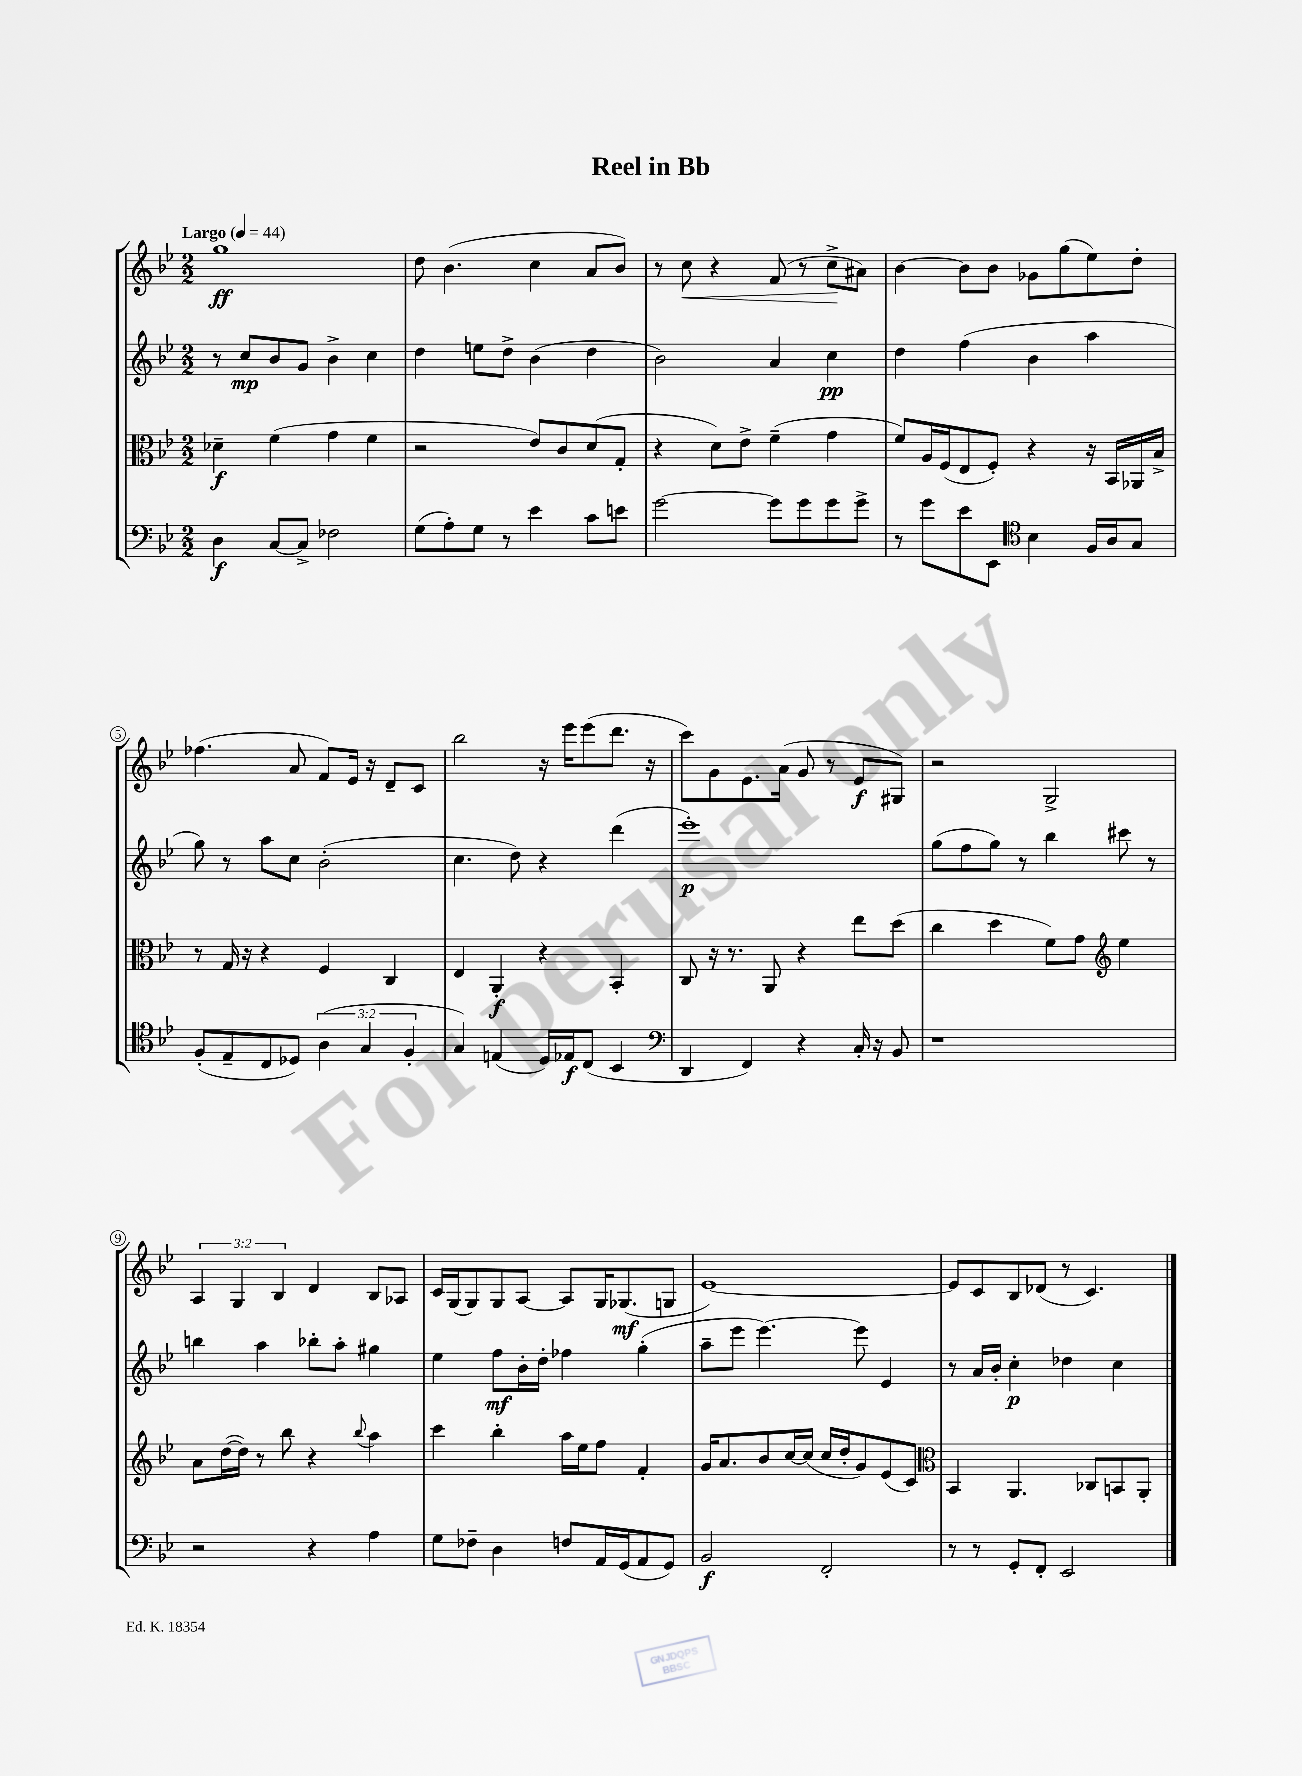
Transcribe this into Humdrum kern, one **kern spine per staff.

**kern	**kern	**kern	**kern
*staff4	*staff3	*staff2	*staff1
*clefF4	*clefC3	*clefG2	*clefG2
*k[b-e-]	*k[b-e-]	*k[b-e-]	*k[b-e-]
*M2/2	*M2/2	*M2/2	*M2/2
*MM44	*MM44	*MM44	*MM44
4D	4d-~	8r	1gg
.	.	8cc	.
[8C	(4f	8b-	.
8C^]	.	8g	.
2F-	4g	4b-^	.
.	4f	4cc	.
=	=	=	=
(8G	2r	4dd	8dd
8A')	.	.	(4.b-
8G	.	8ee	.
8r	.	8dd^	.
4e-	8e-)	(4b-	4cc
.	8c	.	.
8c	(8d	4dd	8a
8e	8G'	.	8b-)
=	=	=	=
[2g	4r	2b-)	8r
.	.	.	8cc
.	8d)	.	4r
.	8e-^	.	.
8g]	(4f~	4a	(8f
8g	.	.	8r
8g	4g	4cc	8cc^
8g^	.	.	8a#)
=	=	=	=
8r	8f)	4dd	[4b-
8g	16A	.	.
.	(16F	.	.
8e-	8E-	(4ff	8b-]
8EE-	8F')	.	8b-
*clefC4	*	*	*
4B-	4r	4b-	8g-
.	.	.	(8gg
16F	16r	4aa	8ee-)
16A	16BB-	.	.
8G	16AA-	.	8dd'
.	16B-^	.	.
=	=	=	=
(8F'	8r	8gg)	(4.ff-
8E-~	16G	8r	.
.	16r	.	.
8C	4r	8aa	.
8D-)	.	8cc	8a
(6A	4F	(2b-'	8f)
.	.	.	16e-
6G	.	.	.
.	.	.	16r
.	4C	.	8d~
6F'	.	.	.
.	.	.	8c
=	=	=	=
4G)	4E-	4.cc	2bb-
(4E	4AA'	.	.
.	.	8dd)	.
16D)	4r	4r	16r
16E-	.	.	16eee-
(8C	.	.	(8eee-
4BB-	4BB-'	(4ddd	8.ddd
.	.	.	16r
=	=	=	=
*clefF4	*	*	*
4DD	8C	1eee-')	8ccc)
.	16r	.	8g
.	8.r	.	.
4FF)	.	.	8.e-
.	8AA	.	.
.	.	.	(16a
4r	4r	.	8g
.	.	.	8r
16C'	8ee-	.	8e-
16r	.	.	.
8BB-	(8dd	.	8G#)
=	=	=	=
1r	4cc	(8gg	2r
.	.	8ff	.
.	4dd	8gg)	.
.	.	8r	.
.	8f)	4bb-	2G^
.	8g	.	.
*	*clefG2	*	*
.	4ee-	8ccc#	.
.	.	8r	.
=	=	=	=
2r	8a	4bb	6A
.	([16dd	.	.
.	.	.	6G
.	16dd])	.	.
.	8r	4aa	.
.	.	.	6B-
.	8bb-	.	.
4r	4r	8bb-'	4d
.	.	8aa'	.
.	8qqbb-	.	.
4A	4aa	4gg#	8B-
.	.	.	8A-
=	=	=	=
8G	4ccc	4ee-	16c
.	.	.	(16G
8F-~	.	.	8G)
4D	4bb-'	8ff	8G
.	.	16b-'	[8A
.	.	16dd'	.
8F	16aa	4ff-	8A]
.	16ee-	.	.
16AA	8ff	.	16G
(16GG	.	.	(8.G-
8AA	4f'	(4gg'	.
8GG)	.	.	8G
=	=	=	=
2BB-	16g	8aa~	[1e-)
.	8.a	.	.
.	.	8eee-	.
.	8b-	[4.eee-)	.
.	[16cc	.	.
.	(16cc]	.	.
2FF'	16cc	.	.
.	16dd'	.	.
.	8g)	8eee-]	.
.	(8e-	4e-	.
.	8c)	.	.
=	=	=	=
*	*clefC3	*	*
8r	4BB-	8r	8e-]
8r	.	16a	8c
.	.	16b-'	.
8GG'	4.AA	4cc'	8B-
8FF'	.	.	(8d-
2EE-	.	4dd-	8r
.	8C-	.	4.c)
.	8BB	4cc	.
.	8AA'	.	.
==	==	==	==
*-	*-	*-	*-
